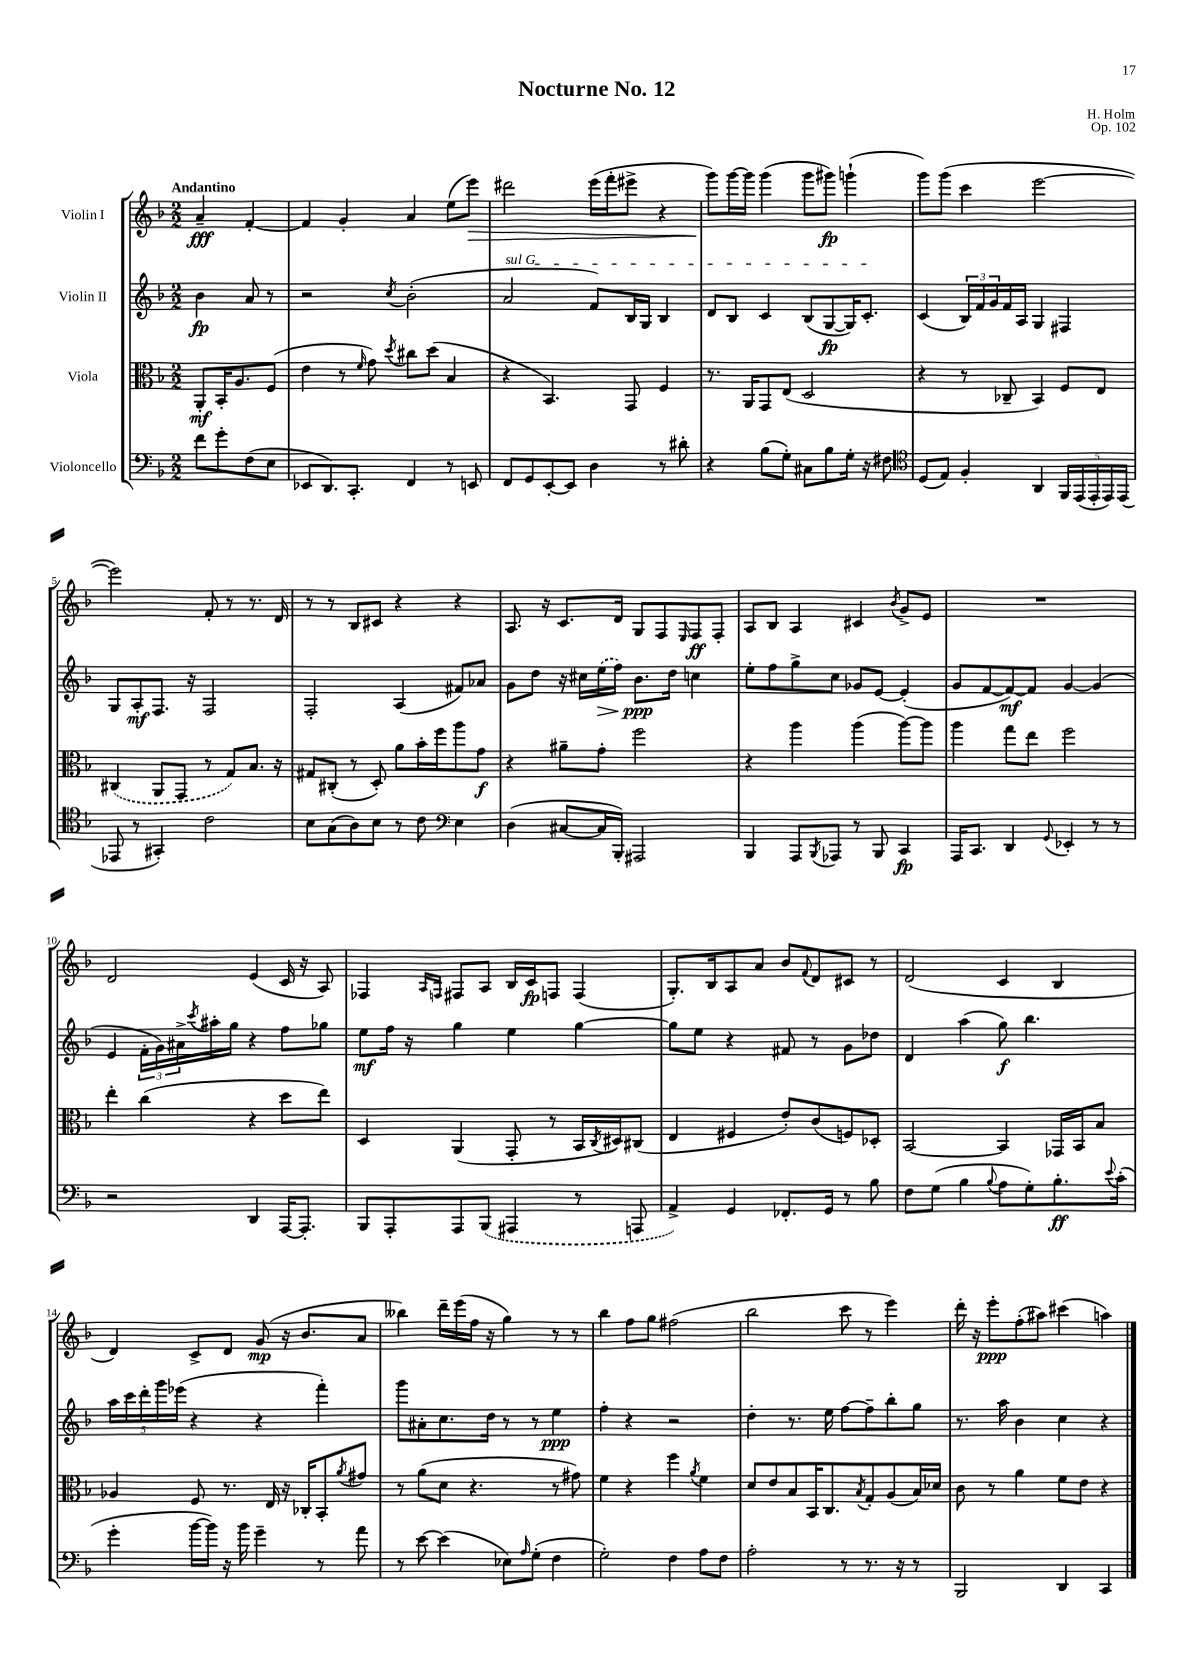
\header { title = "Nocturne No. 12" composer = "H. Holm" opus = "Op. 102" }
<<
\new StaffGroup <<
\new Staff = "s0" \with { instrumentName = "Violin I" } {
    \clef treble \key f \major \numericTimeSignature \time 2/2 \partial 2 \tempo "Andantino"
    a'4--\fff f'4~-. |
    f'4 g'4-. a'4 e''8( e'''8\>) |
    dis'''2 e'''16( f'''16-. eis'''8-> r4 |
    g'''8\!) g'''16~ g'''16 g'''4( g'''8 gis'''8\fp) g'''4-!( |
    g'''8) g'''8( c'''4 e'''2~ |
    e'''2) f'8-. r8 r8. d'16 |
    r8 r8 bes8 cis'8 r4 r4 |
    a8. r16 c'8. d'16 g8 f8 \grace { e16 } f8\ff f8-. |
    a8 bes8 a4 cis'4 \acciaccatura { bes'8 } g'8-> e'8 |
    R1 |
    d'2 e'4( c'16 r16 a8) |
    fes4 \grace { a16 f16 } fis8 a8 bes16 c'16\fp f8 f4( |
    g8.-.) bes16 a8 a'8 bes'8 \appoggiatura { f'8 } d'8 cis'8 r8 |
    d'2( c'4 bes4 |
    d'4) c'8-> d'8 g'8\mp( r16 bes'8. a'8 |
    beses''4) d'''16-- e'''16( f''16 r16 g''4) r8 r8 |
    bes''4 f''8 g''8 fis''2( |
    bes''2 c'''8 r8 e'''4) |
    d'''16-. r16 e'''8-.\ppp f''8-.( ais''8) cis'''4( a''4) \bar "|." |
}
\new Staff = "s1" \with { instrumentName = "Violin II" } {
    \clef treble \key f \major \numericTimeSignature \time 2/2 \partial 2
    bes'4\fp a'8 r8 |
    r2 \acciaccatura { c''8 } bes'2-.( |
    \once \override TextSpanner.bound-details.left.text = \markup { \italic "sul G" } a'2\startTextSpan f'8) bes16 g16 bes4 |
    d'8 bes8 c'4 bes8( g8~\fp g16) c'8.-.\stopTextSpan |
    c'4( \tuplet 3/2 { bes16) f'16 g'16 } f'16 a16 g4 fis4 |
    g8 a8-.\mf f8. r16 f2 |
    f2-. a4( fis'8) aes'8 |
    g'8 d''8 r16 cis''16 \once \slurDashed e''16\>( f''16) bes'8.\ppp\! d''16 c''4 |
    e''8-. f''8 g''8-> c''8 ges'8 e'8~ e'4-.( |
    g'8 f'8~ f'8~\mf) f'8 g'4~ g'4( |
    e'4 \tuplet 3/2 { f'16-. g'16) ais'16-> } \acciaccatura { c'''8 } ais''16-. g''16 r4 f''8 ges''8 |
    e''8\mf f''16 r16 g''4 e''4 g''4~ |
    g''8 e''8 r4 fis'8 r8 g'8 des''8 |
    d'4 a''4( g''8\f) bes''4. |
    \tuplet 5/4 { a''16 c'''16 d'''16-. g'''16 ees'''16( } r4 r4 f'''4-.) |
    g'''8 ais'8-. c''8. d''16 r8 r8 e''4\ppp |
    f''4-. r4 r2 |
    d''4-. r8. e''16 f''8~ f''8-- bes''8-. g''8 |
    r8. a''16 bes'4 c''4 r4 \bar "|." |
}
\new Staff = "s2" \with { instrumentName = "Viola" } {
    \clef alto \key f \major \numericTimeSignature \time 2/2 \partial 2
    a,8-.\mf bes,16-. a8. f8( |
    e'4 r8 \grace { f'16 } g'8) \acciaccatura { d''8 } cis''8 d''8( bes4 |
    r4 bes,4.) g,8 f4 |
    r8. a,16 g,8 e8( d2 |
    r4 r8 ces8-- bes,4) f8 e8 |
    \once \slurDashed cis4( a,8 g,8 r8 g8) bes8. r16 |
    gis8 cis8-.( r8 d8-.) a'8 bes'16-. f''16 a''8 g'8\f |
    r4 ais'8-- g'8-. f''2 |
    r4 a''4 a''4( a''8~) a''8 |
    a''4 g''8 e''8 f''2 |
    e''4-. c''4( r4 d''8 e''8) |
    d4 a,4( g,8-. r8 bes,16 \acciaccatura { c8 } dis16) cis8( |
    e4 fis4 e'8-.) c'8( f8) des8-. |
    bes,2~ bes,4 ges,16 bes,16 bes8 |
    aes4 f8 r8. e16 r16 ces16-. bes,8-. \acciaccatura { a'8 } gis'8 |
    r8 a'8( d'8 r4. r8 gis'8) |
    f'4 r4 f''4 \acciaccatura { a'8 } f'4 |
    d'8 e'8 bes8 bes,16 c8. \acciaccatura { bes8 } g8-. a8( bes16) des'16 |
    c'8 r8 a'4 f'8 e'8 r4 \bar "|." |
}
\new Staff = "s3" \with { instrumentName = "Violoncello" } {
    \clef bass \key f \major \numericTimeSignature \time 2/2 \partial 2
    f'8 g'8-. f8( e8 |
    ees,8 d,8.) c,8.-. f,4 r8 e,8 |
    f,8 g,8 e,8~-. e,8 d4 r8 dis'8-. |
    r4 bes8( g8-.) cis8 bes8 g16-. r16 fis8 |
    \clef tenor d8( e8) f4-. a,4 \tuplet 5/4 { f,16 e,16( e,16-. e,16) e,16( } |
    ees,8 r8 gis,4-.) c'2 |
    bes8 g8( a8) bes8 r8 c'8 \clef bass e4 |
    d4( cis8~ cis16 bes,,16-.) ais,,2 |
    bes,,4 a,,8 \acciaccatura { bes,,8 } aes,,8 r8 bes,,8 c,4\fp |
    a,,16 c,8. d,4 \appoggiatura { g,8 } ees,4-. r8 r8 |
    r2 d,4 a,,16~ a,,8.-. |
    bes,,8 a,,8-. a,,8 \once \slurDashed bes,,8( ais,,4 r8 a,,8 |
    a,4->) g,4 fes,8.-. g,16 r8 bes8 |
    f8 g8( bes4 \appoggiatura { bes8 } a8 g8-.) bes8.-.\ff \appoggiatura { e'8 } c'16-.( |
    g'4-. bes'16~ bes'16) r16 bes'16 g'4-- r8 a'8 |
    r8 e'8~ e'4( ees8) \grace { a16 } g8-.( f4 |
    g2-.) f4 a8 f8 |
    a2-. r8 r8. r16 r8 |
    bes,,2 d,4 c,4 \bar "|." |
}
>>
>>
